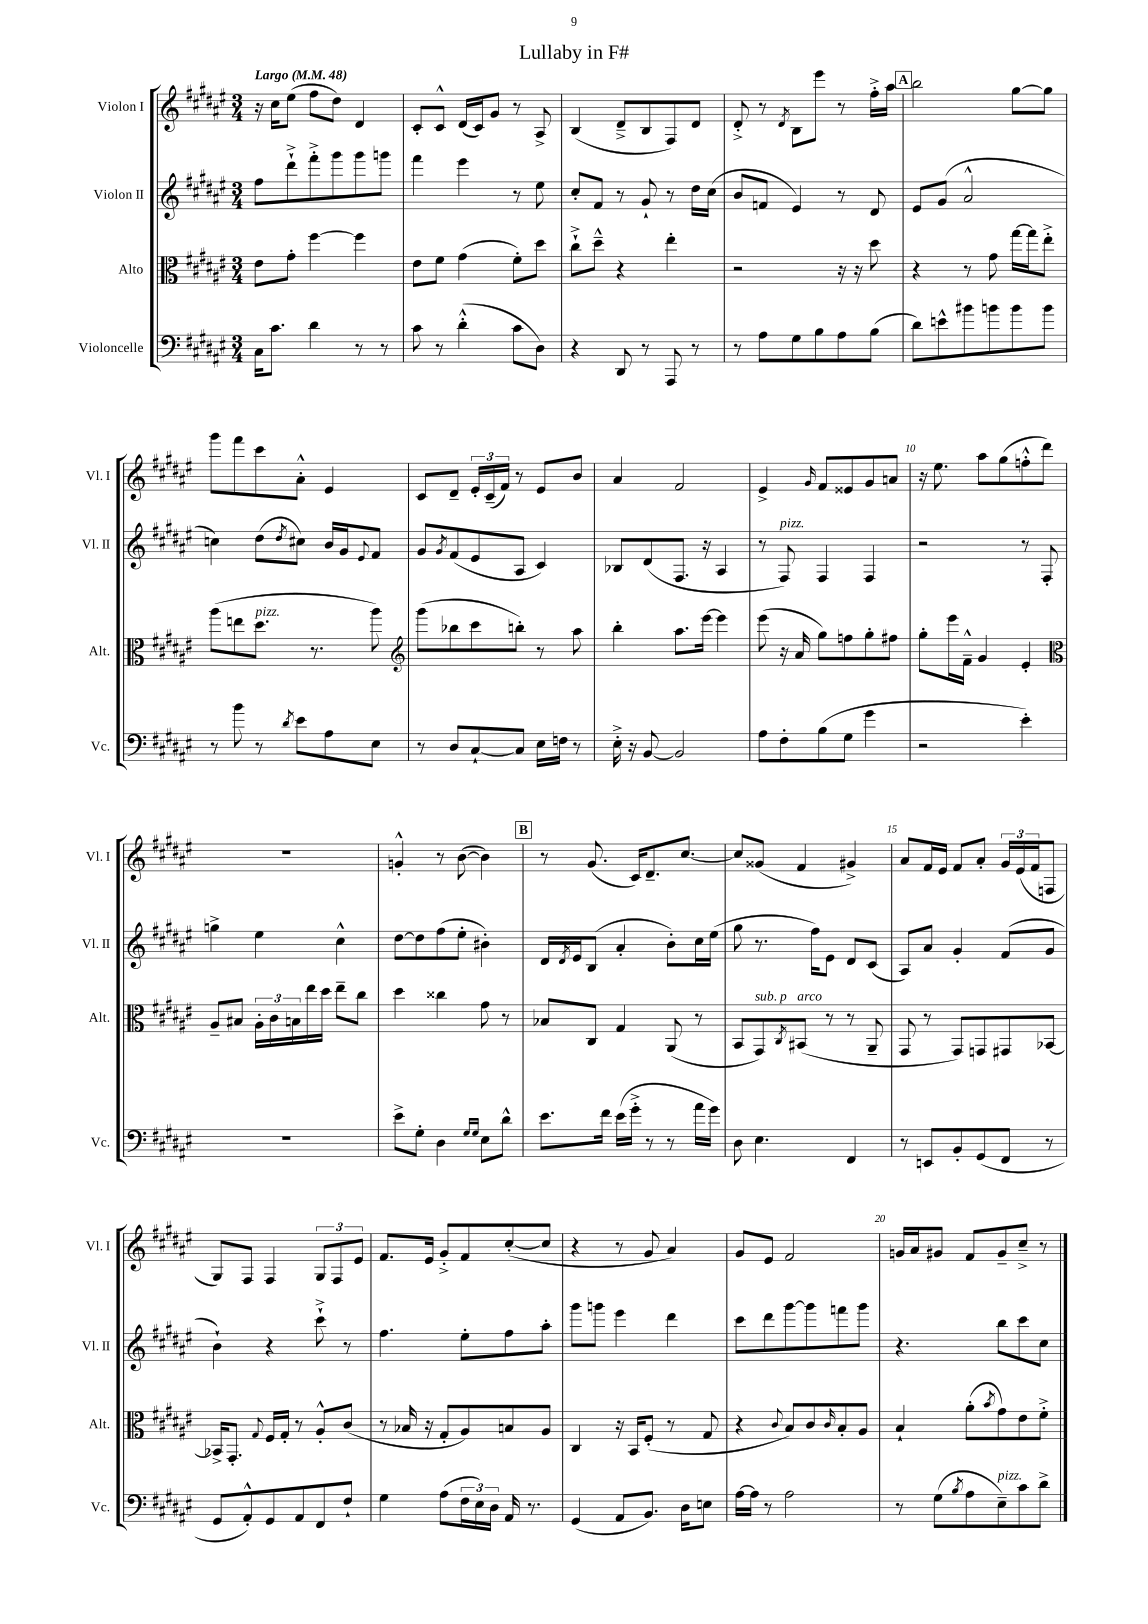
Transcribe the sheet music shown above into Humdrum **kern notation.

**kern	**kern	**kern	**kern
*staff4	*staff3	*staff2	*staff1
*clefF4	*clefC3	*clefG2	*clefG2
*k[f#c#g#d#a#e#]	*k[f#c#g#d#a#e#]	*k[f#c#g#d#a#e#]	*k[f#c#g#d#a#e#]
*M3/4	*M3/4	*M3/4	*M3/4
*MM48	*MM48	*MM48	*MM48
16C#	8e#	8ff#	16r
8.c#	.	.	16cc#
.	8g#'	8ddd#`^	(8ee#
4d#	[4ff#	8fff#'^	8ff#
.	.	8ggg#	8dd#)
8r	4ff#]	8ggg#	4d#
8r	.	8ggg	.
=	=	=	=
8c#	8e#	4fff#	8c#'
8r	8f#	.	8c#^^
(4d#'^^	(4g#	4eee#	(16d#
.	.	.	16c#)
.	.	.	8g#
8c#	8f#')	8r	8r
8D#)	8dd#	8ee#	8A#^
=	=	=	=
4r	8cc#`^	8cc#'	(4B
.	8dd#~^^	8f#	.
8DD#	4r	8r	8d#~^
8r	.	8g#`	8B
8AAA#	4ee#'	8r	8F#)
8r	.	16dd#	8d#
.	.	(16cc#	.
=	=	=	=
8r	2r	8b	8d#'^
8A#	.	8f	8r
.	.	.	8qd#
8G#	.	4e#)	8B
8B	.	.	8eee#
8A#	16r	8r	8r
.	16r	.	.
(8B	8dd#	8d#	16ff#'^
.	.	.	16aa#
=	=	=	=
8d#)	4r	8e#	2bb
8e^^	.	(8g#	.
8b#	8r	2a#^^	.
8b	8g#	.	.
8b	[16gg#	.	[8gg#
.	16gg#]	.	.
8b	8ee#'^	.	8gg#]
=	=	=	=
8r	(8aa#	4cc)	8ggg#
8b	8ee	.	8fff#
8r	8.dd#	(8dd#	8ccc#
8qd#	.	8qdd#	.
8e#	.	8cc#)	8a#'^^
.	8.r	.	.
8A#	.	16b	4e#
.	.	16g#	.
.	.	8qqe#	.
8E#	8aa#)	8f#	.
=	=	=	=
*	*clefG2	*	*
8r	(8ggg#	8g#	8c#
.	.	8qg#	.
8D#	8bb-	(8f#	8d#~
[8C#`	8ccc#	8e#	24e#'
.	.	.	(24c#~
.	.	.	24f#)
8C#]	8bb')	8A#	8r
16E#	8r	4c#)	8e#
16F	.	.	.
8r	8aa#	.	8b
=	=	=	=
16E#'^	4bb'	8B-	4a#
16r	.	.	.
[8BB	.	(8d#	.
2BB]	8.aa#	8.F#	2f#
.	[16eee#	16r	.
.	4eee#]	4A#	.
=	=	=	=
8A#	(8eee#	8r	4e#^
8F#'	16r	8F#)	.
.	16a#	.	.
.	.	.	16qqg#
(8B	8gg#)	4F#	8f#
8G#	8ff	.	8e##
4g#	8gg#'	4F#	8g#
.	8ff#	.	8a
=	=	=	=
2r	8gg#'	2r	16r
.	.	.	8.ee#
.	16eee#	.	.
.	16f#~^^	.	.
.	4g#	.	8aa#
.	.	.	(8gg#
4e#')	4e#'	8r	8ff'^^
.	.	8F#'	8ddd#)
=	=	=	=
*	*clefC3	*	*
2.r	8A#~	4gg^	2.r
.	8B#	.	.
.	24A#'	4ee#	.
.	24c#	.	.
.	24B	.	.
.	16ee#	.	.
.	16dd#	.	.
.	8ee#~	4cc#^^	.
.	8cc#	.	.
=	=	=	=
8e#^	4dd#	[8dd#	4g'^^
8G#'	.	8dd#]	.
4D#	4cc##	(8ff#	8r
.	.	8ee#'	([8b
16qqG#	.	.	.
16qqG#	.	.	.
8E#	8g#	4b#')	4b])
8d#^^	8r	.	.
=	=	=	=
8.e#	8B-	16d#	8r
.	.	8qd#	.
.	.	16e#	.
.	8C#	(8B	(8.g#
16f#	.	.	.
(16e#	4G#	4a#'	.
16g#'^	.	.	16c#)
8r	.	.	8.d#~
8r	(8AA#	8b')	.
.	.	.	[8.cc#
16a#	8r	16cc#	.
16g#)	.	(16ee#	.
=	=	=	=
8D#	8BB	8gg#	8cc#]
4.E#	8GG#)	8.r	(8g##
.	8qC#	.	.
.	(8BB#	.	4f#
.	.	16ff#)	.
.	8r	8e#	.
4FF#	8r	8d#	4g#^)
.	8AA#~	(8c#	.
=	=	=	=
8r	8GG#	8A#)	8a#
8EE	8r	8a#	16f#
.	.	.	16e#
8BB'	8GG#)	4g#'	8f#
(8GG#	8GG	.	8a#'
8FF#	8GG#	(8f#	24g#
.	.	.	(24e#
.	.	.	24f#
8r	[8BB-	8g#	8F
=	=	=	=
8GG#	16BB-^]	4b`)	8G#)
.	8.GG#'	.	.
8AA#'^^)	.	.	8F#
.	8qqG#	.	.
8GG#	16F#	4r	4F#
.	16G#'	.	.
8AA#	8r	.	.
8FF#	8A#'^^	8ccc#`^	12G#
.	.	.	12F#
8F#`	(8c#	8r	.
.	.	.	12e#
=	=	=	=
4G#	8r	4.ff#	8.f#
.	16B-	.	.
.	16r	.	16e#
(8A#	8G#'	.	8g#'^
24F#	8A#)	8ee#'	8f#
24E#)	.	.	.
24D#	.	.	.
16AA#	8B	8ff#	([8cc#'
8.r	.	.	.
.	8A#	8aa#'	8cc#]
=	=	=	=
(4GG#	4C#	8ggg#	4r
.	.	8ggg	.
8AA#	16r	4eee#	8r
.	16BB	.	.
8.BB)	(8F#'	.	8g#
.	8r	4ddd#	4a#)
16D#	.	.	.
8E	8G#	.	.
=	=	=	=
[16A#	4r	8ccc#	8g#
16A#]	.	.	.
8r	.	8ddd#	8e#
.	8qqc#	.	.
2A#	8B)	[8ggg#	2f#
.	8c#	8ggg#]	.
.	16qqc#	.	.
.	8B'	8fff	.
.	8A#	8ggg#	.
=	=	=	=
8r	4B`	4.r	16g
.	.	.	16a#
(8G#	.	.	8g#
8qB	.	.	.
8A#	(8a#'	.	8f#
.	8qb	.	.
8E#~)	8g#)	8bb	8g#~
8c#	8e#	8ccc#	8cc#~^
8d#^	8f#'^	8cc#	8r
==	==	==	==
*-	*-	*-	*-
